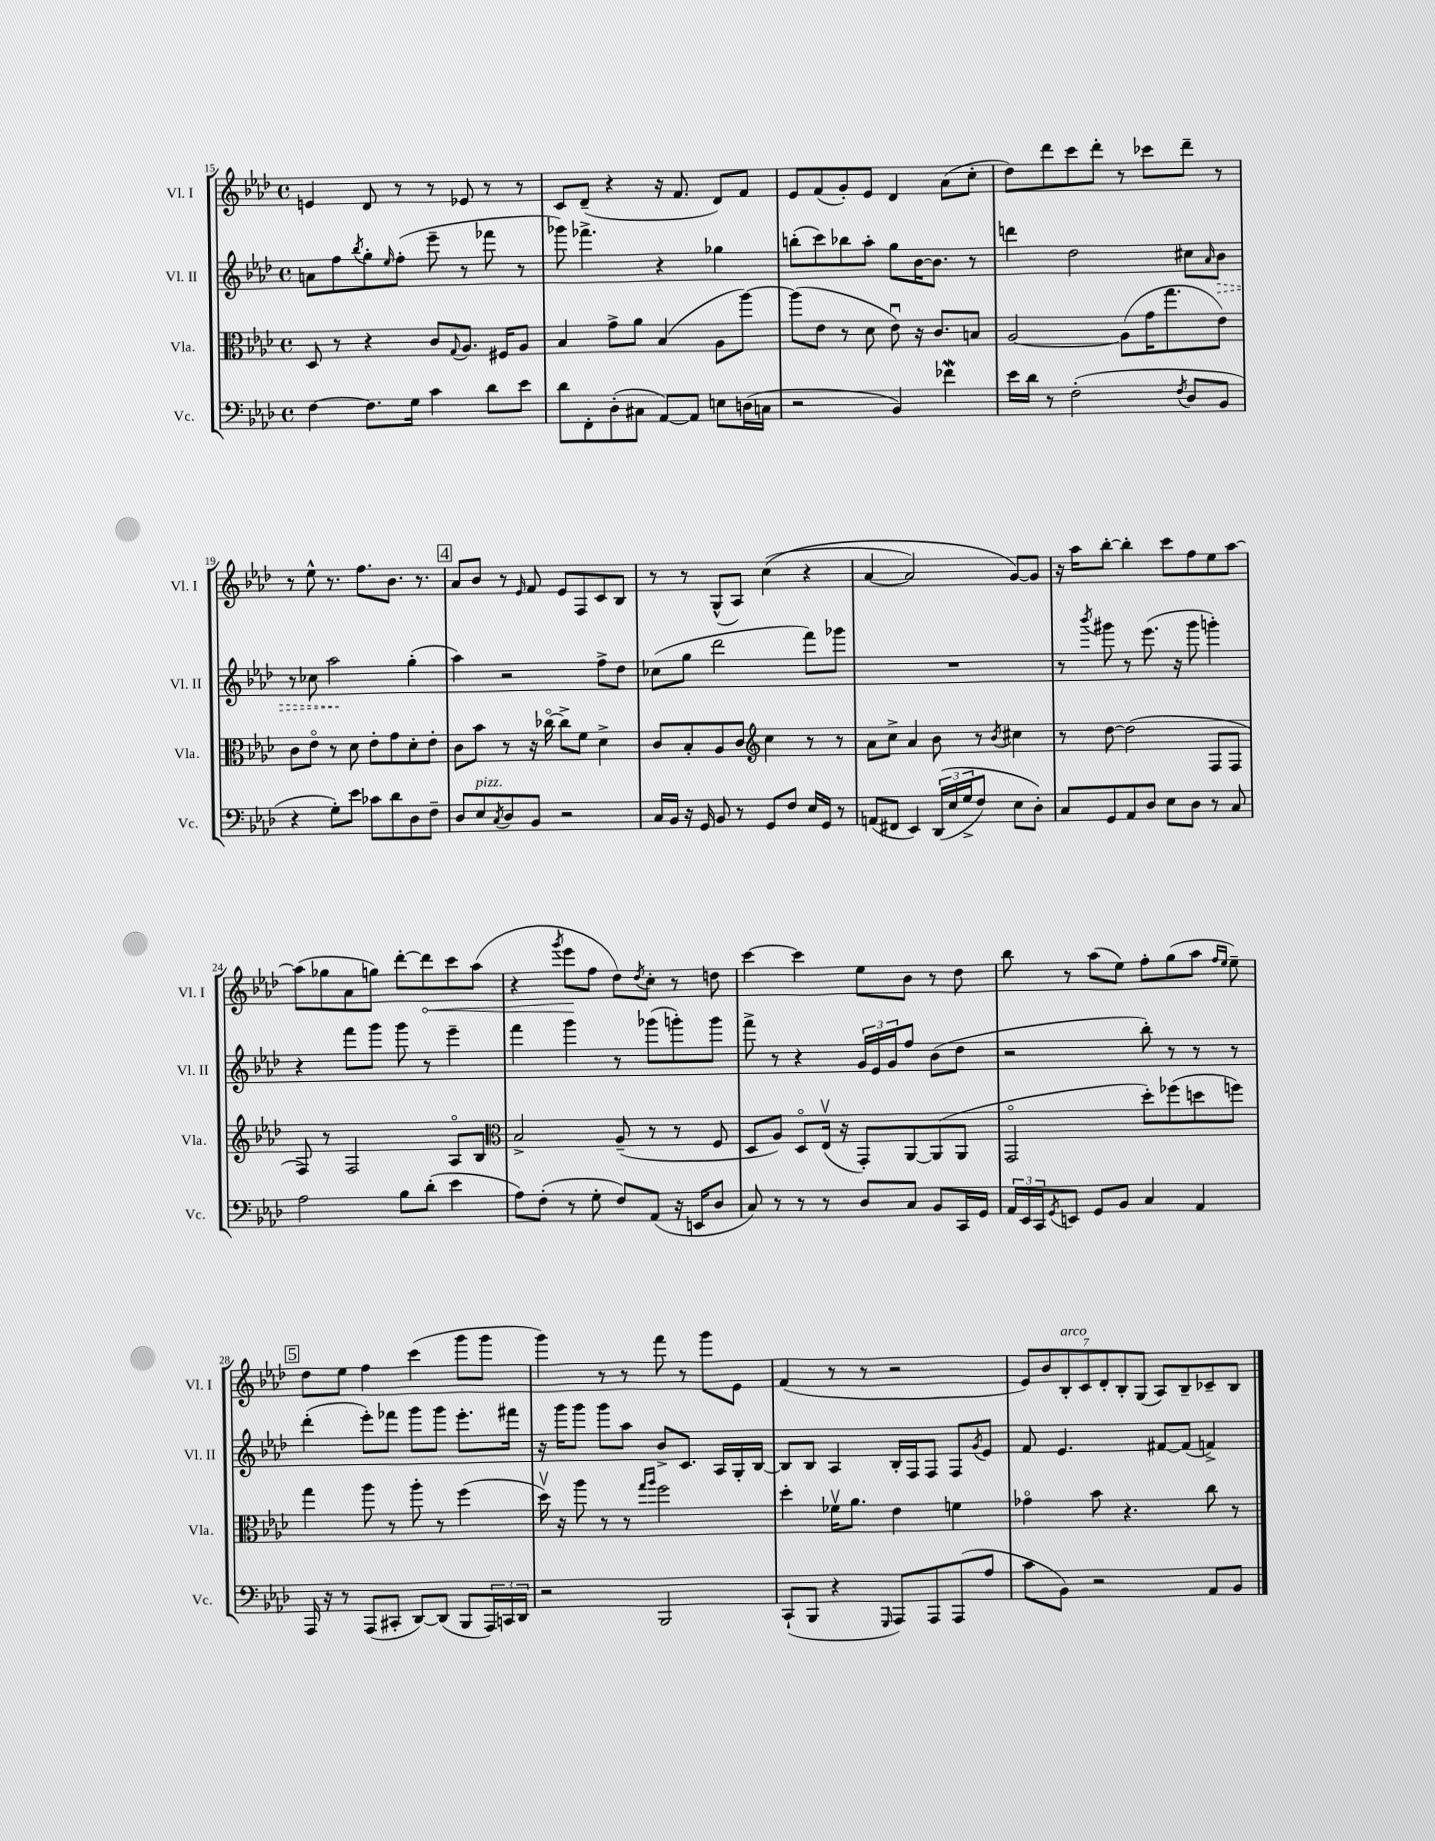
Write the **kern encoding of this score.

**kern	**kern	**kern	**kern
*staff4	*staff3	*staff2	*staff1
*clefF4	*clefC3	*clefG2	*clefG2
*k[b-e-a-d-]	*k[b-e-a-d-]	*k[b-e-a-d-]	*k[b-e-a-d-]
*M4/4	*M4/4	*M4/4	*M4/4
*met(c)	*met(c)	*met(c)	*met(c)
[4F	8D-	8a	4e
.	8r	8ff	.
.	.	8qbb-	.
8.F]	4r	8gg'	8d-
.	.	16qqee-	.
.	.	(8ff'	8r
16G	.	.	.
4c	8c	8eee-~	8r
.	8qqG	.	.
.	8.A-	8r	8e-
8d-	.	8fff-	8r
.	16F#	.	.
8e-	8A-	8r	8r
=	=	=	=
8d-	4B-	8ggg-)	8c
8FF'	.	4.fff-^	(8d-~
(8D-'	8g^	.	4r
8C#	8a-	.	.
[8AA-)	(4B-	4r	16r
.	.	.	8.f
8AA-]	.	.	.
8E	8A-	4gg-	8d-)
(16D	[8aa-)	.	8f
16C	.	.	.
=	=	=	=
2r	(8aa-]	(8bb'	8e-
.	8e-	8ccc)	(8f
.	8r	8bb-	8g')
.	8d-	8aa-'	8e-
4BB-)	8e-u)	8gg	4d-
.	16r	[16b-	.
.	8.c	8.b-]	.
4f-	.	.	(8a-
.	8B	8r	8cc'
=	=	=	=
16e-	[2A-	4ddd	8dd-)
16d-	.	.	.
8r	.	.	8ddd-
(2F'	.	2dd-	8ccc
.	.	.	8ddd-'
.	(8A-]	.	8r
.	16g	.	8ccc-
.	8.gg	.	.
8qF	.	.	.
8D-	.	8cc#	8ddd-~
.	.	16qqa-	.
8BB-	8e-)	8b-	8r
=	=	=	=
4r	8c	8r	8r
.	8e-o	8cc-	8ee-^^
8G')	8r	2aa-	8.r
8e-	8d-	.	.
.	.	.	8.ff
8c-	8e-'	.	.
8d-	8g	.	8.b-
8D-	8d-'	(4gg'	.
.	.	.	8.r
8F~	8e-'	.	.
=	=	=	=
8D-	8c	4aa-)	8a-
8E-	8b-	.	8b-
8qC	.	.	.
8D-	8r	2r	8r
.	.	.	16qqe-
8BB-	16r	.	8f
.	[16cc-o	.	.
2r	8cc-^]	.	8e-
.	8f	.	8F
.	4d-^	8ff^	8c
.	.	8dd-	8B-
=	=	=	=
16C	8c	(8cc-	8r
16BB-	.	.	.
16r	8B-'	8gg	8r
16GG	.	.	.
8BB-	8A-	2ddd-	(8G^^
8r	8c	.	8A-)
*	*clefG2	*	*
8GG	4cc	.	&((4cc
8F	.	.	.
16E-	8r	8fff)	4r
16GG	.	.	.
8r	8r	8ggg-	.
=	=	=	=
(8AA	8a-	1r	[4a-
8FF#	8cc^	.	.
4EE-)	4a-	.	2a-])
&((24DD-	8b-	.	.
24E-	.	.	.
24G^	.	.	.
8F)	8r	.	.
.	8qb-	.	.
8E-	4cc#	.	[8g&)
8D-'&)	.	.	8g]
=	=	=	=
8C	8r	8r	16r
.	.	.	16aa-
.	.	8qbbb-	.
8GG	[8dd-	8ggg#	[8bb-'
8AA-	(2dd-]	8r	4bb-']
8D-	.	(8.eee-	.
8E-	.	.	8ccc
.	.	16r	.
8D-	.	8ggg#	8ff
8r	8F	4ggg')	8ee-
8C	8F	.	[8aa-
=	=	=	=
2A-	8F)	4r	(8aa-]
.	8r	.	8gg-
.	2F	8fff	8a-
.	.	8ggg	8gg)
8B-	.	8ggg	[8ddd-'
(8d-'	.	8r	8ddd-]
4e-	8A-o	4eee-~	8ccc
.	8B-	.	(8aa-
=	=	=	=
*	*clefC3	*	*
8A-)	2B-^	4fff	4r
(8F'	.	.	.
.	.	.	8qggg
8r	.	4ggg	8eee-
8G'	.	.	8ff
8F)	(8A-~	8r	8dd-)
.	.	.	8qdd-
(8AA-	8r	(8ggg-	8cc'
16r	8r	8ggg')	8r
16EE	.	.	.
8D-	8F	8ggg	8dd
=	=	=	=
8C)	8D-	8fff^	[4ccc
8r	8A-)	8r	.
8r	8D-o	4r	4ccc]
8r	(16E-v	.	.
.	16r	.	.
8D-	8GG')	24g	8ee-
.	.	24e-	.
.	.	24g	.
8C	[8AA-	8ff	8b-
8BB-	(8AA-]	(8b-	8r
16CC	8AA-	8dd-	8dd-
16GG	.	.	.
=	=	=	=
24AA-	2GGo	2r	8bb-
24EE-	.	.	.
24CC	.	.	.
8qGG	.	.	.
8EE	.	.	8r
8GG	.	.	(8aa-
8BB-	.	.	8ee-)
4C	8dd-')	8bb-')	8ff'
.	(8ff-	8r	(8gg
4AA-	8dd	8r	8aa-
.	.	.	16qqff
.	.	.	16qqee-
.	8ff)	8r	8ee-~)
=	=	=	=
16AAA-	4gg	(4ddd-'	8dd-
16r	.	.	.
8r	.	.	8ee-
(8AAA-	8aa-	8eee-')	4ff
8CC#'	8r	8fff-	.
[8DD-)	8aa-'	8ggg	(4ccc
(8DD-]	8r	8ggg	.
8BBB-	(4ff	8.eee-'	8ggg
24AAA-)	.	.	8ggg
24CC	.	.	.
.	.	16fff#	.
24DD-	.	.	.
=	=	=	=
2r	16dd-v)	16r	4ggg)
.	16r	16ggg	.
.	8aa-	8ggg	.
.	8r	8ggg	8r
.	8r	8aa-	8r
.	16qqgg	.	.
.	16qqaa-	.	.
2BBB-	2ff	8b-^	8fff
.	.	8.c	8r
.	.	.	8ggg
.	.	16A-	.
.	.	16G'	8e-
.	.	[16B-	.
=	=	=	=
(8CC`	4dd-'	8B-]	(4f
8BBB-	.	8B-	.
4r	16f-v	4A-	8r
.	8.a-	.	.
.	.	.	8r
16qqGGG	.	.	.
8AAA-)	4e-	16B-'	2r
.	.	16F	.
8AAA-	.	8F	.
(8AAA-	4f	8F	.
.	.	8qg	.
8A-	.	8e-	.
=	=	=	=
8c	4g-o	8f	14e-)
.	.	.	14b-
8BB-)	.	4.e-	.
.	.	.	14B-'
.	.	.	14c
2r	8b-	.	.
.	.	.	14d-'
.	.	.	14B-'
.	4.r	.	.
.	.	.	(14G
.	.	[8f#	8A-)
.	.	(8f#]	8B-~
8AA-	8cc	4f^)	8c-~
8BB-	8r	.	8B-
==	==	==	==
*-	*-	*-	*-
